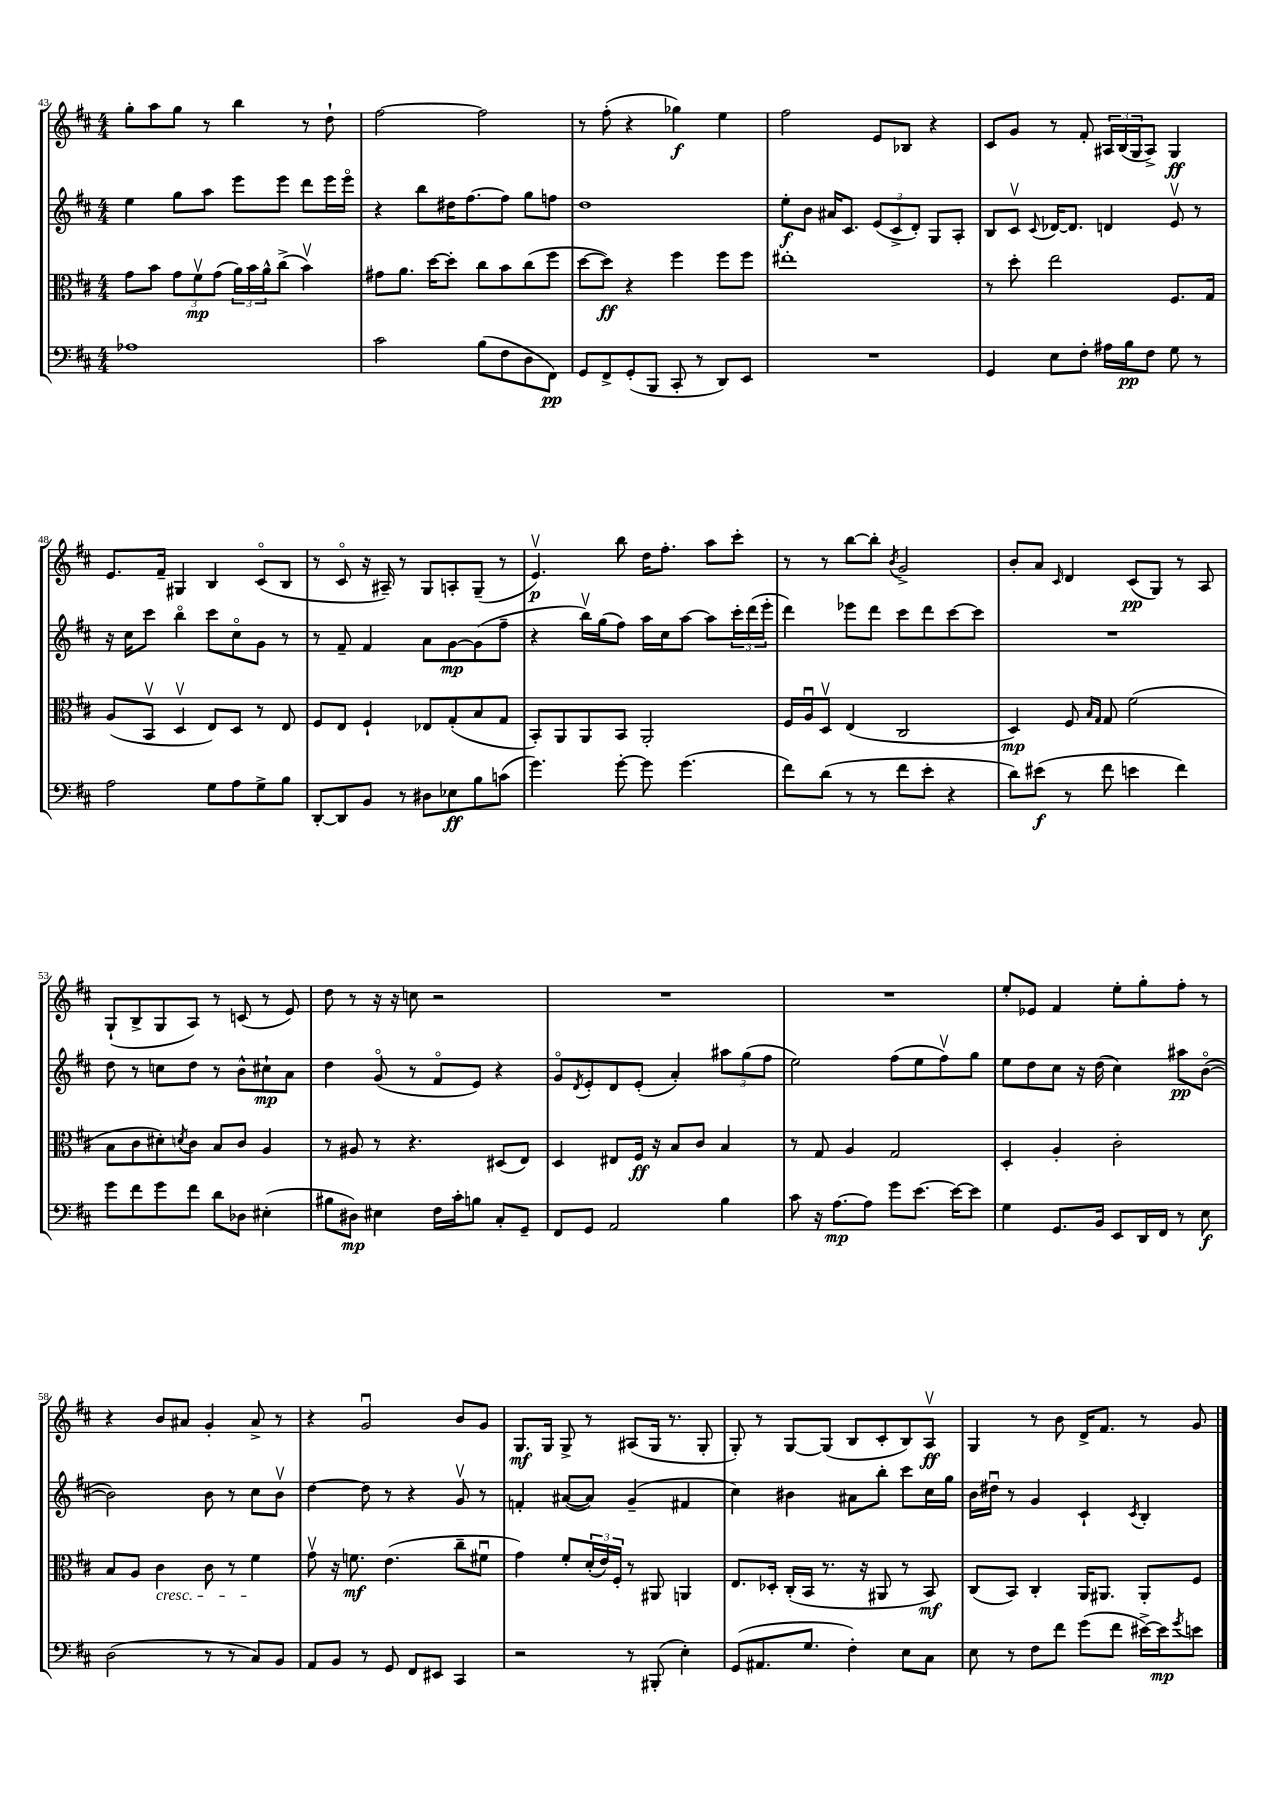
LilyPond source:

<<
\new StaffGroup <<
\new Staff = "s0" {
    \clef treble \key d \major \numericTimeSignature \time 4/4
    g''8-. a''8 g''8 r8 b''4 r8 d''8-! |
    fis''2~ fis''2 |
    r8 fis''8-.( r4 ges''4\f) e''4 |
    fis''2 e'8 bes8 r4 |
    cis'8 g'8 r8 fis'8-. \tuplet 3/2 { ais16 b16( g16 } ais8->) g4\ff |
    e'8. fis'16-- gis4 b4 cis'8\flageolet( b8 |
    r8 cis'8\flageolet r16 ais16--) r8 g8 a8-. g8--( r8 |
    e'4.\upbow\p) b''8 d''16 fis''8.-. a''8 cis'''8-. |
    r8 r8 b''8~ b''8-. \acciaccatura { b'8 } g'2-> |
    b'8-. a'8 \grace { cis'16 } d'4 cis'8\pp( g8) r8 a8 |
    g8-!( b8-> g8 a8) r8 c'8( r8 e'8) |
    d''8 r8 r16 r16 c''8 r2 |
    R1 |
    R1 |
    e''8-. ees'8 fis'4 e''8-. g''8-. fis''8-. r8 |
    r4 b'8 ais'8 g'4-. ais'8-> r8 |
    r4 g'2\downbow b'8 g'8 |
    g8.\mf g16 g8-> r8 ais8( g16 r8. g8-. |
    g8-.) r8 g8~ g8( b8 cis'8-. b8) a8\upbow\ff |
    g4 r8 b'8 d'16-> fis'8. r8 g'8 \bar "|." |
}
\new Staff = "s1" {
    \clef treble \key d \major \numericTimeSignature \time 4/4
    e''4 g''8 a''8 e'''8 e'''8 d'''8 e'''16 e'''16\flageolet |
    r4 b''8 dis''16 fis''8.~ fis''8 g''8 f''8 |
    d''1 |
    e''8-.\f b'8 ais'16 cis'8. \tuplet 3/2 { e'8( cis'8-> d'8-.) } g8 a8-. |
    b8 cis'8\upbow \appoggiatura { cis'8 } des'16~ des'8. d'4 e'8\upbow r8 |
    r16 cis''16 cis'''8 b''4\flageolet cis'''8 cis''8\flageolet g'8 r8 |
    r8 fis'8-- fis'4 a'8 g'8~\mp g'8( fis''8-- |
    r4 b''16\upbow) g''16( fis''8) a''16 cis''16 a''8~ a''8 \tuplet 3/2 { cis'''16-. d'''16( e'''16-. } |
    d'''4) ees'''8 d'''8 cis'''8 d'''8 cis'''8~ cis'''8 |
    R1 |
    d''8 r8 c''8 d''8 r8 b'8-^ cis''8-!\mp a'8 |
    d''4 g'8\flageolet( r8 fis'8\flageolet e'8) r4 |
    g'8\flageolet \acciaccatura { d'8 } e'8-. d'8 e'8-.( a'4-.) \tuplet 3/2 { ais''8 g''8( fis''8 } |
    e''2) fis''8( e''8 fis''8\upbow) g''8 |
    e''8 d''8 cis''8 r16 d''16( cis''4) ais''8\pp b'8~\flageolet( |
    b'2) b'8 r8 cis''8 b'8\upbow |
    d''4~ d''8 r8 r4 g'8\upbow r8 |
    f'4-. ais'8~( ais'8) g'4--( fis'4 |
    cis''4) bis'4 ais'8 b''8-. cis'''8 cis''16 g''16 |
    b'16 dis''16\downbow r8 g'4 cis'4-! \acciaccatura { cis'8 } b4-. \bar "|." |
}
\new Staff = "s2" {
    \clef alto \key d \major \numericTimeSignature \time 4/4
    g'8 b'8 \tuplet 3/2 { g'8 fis'8\upbow\mp g'8( } \tuplet 3/2 { a'16) b'16 a'16-^ } cis''8->( b'4\upbow) |
    gis'8 a'8. d''16~ d''8-. cis''8 b'8 cis''8( fis''8 |
    d''8~ d''8\ff) r4 fis''4 fis''8 fis''8 |
    eis''1-. |
    r8 d''8-. e''2 fis8. g16 |
    a8( b,8\upbow d4\upbow e8) d8 r8 e8 |
    fis8 e8 fis4-! ees8 g8-.( b8 g8 |
    b,8-.) a,8 a,8 b,8 a,2-. |
    fis16 a16\downbow d8\upbow e4( cis2 |
    d4\mp) fis8 \grace { b16 g16 } g8 fis'2( |
    b8 cis'8 dis'8-.) \acciaccatura { d'8 } cis'8 b8 cis'8 a4 |
    r8 ais8 r8 r4. dis8( e8) |
    d4 eis8 fis16\ff r16 b8 cis'8 b4 |
    r8 g8 a4 g2 |
    d4-. a4-. cis'2-. |
    b8 a8 cis'4\cresc cis'8 r8 fis'4\! |
    g'8\upbow r16 f'8.\mf e'4.( cis''8-- fis'8\downbow |
    g'4) fis'8-. \tuplet 3/2 { d'16-.( e'16) fis16-. } r8 ais,8 a,4 |
    e8. des16-. cis16-.( b,16 r8. r16 ais,8 r8 b,8\mf) |
    cis8( b,8) cis4-. a,16 ais,8. ais,8-. fis8 \bar "|." |
}
\new Staff = "s3" {
    \clef bass \key d \major \numericTimeSignature \time 4/4
    aes1 |
    cis'2 b8( fis8 d8 fis,8\pp) |
    g,8 fis,8-> g,8-.( b,,8 cis,8-. r8 d,8) e,8 |
    R1 |
    g,4 e8 fis8-. ais16 b16\pp fis8 g8 r8 |
    a2 g8 a8 g8-> b8 |
    d,8~-. d,8 b,8 r8 dis8 ees8\ff b8 c'8( |
    g'4.) g'8~-. g'8 g'4.( |
    fis'8) d'8( r8 r8 fis'8 e'8-. r4 |
    d'8) eis'8\f( r8 fis'8 e'4 fis'4) |
    g'8 fis'8 g'8 fis'8 d'8 des8 eis4-.( |
    bis8 dis8\mp) eis4 fis16 cis'16-. b8 cis8-. g,8-- |
    fis,8 g,8 a,2 b4 |
    cis'8 r16 a8.~\mp a8 g'8 e'8.~ e'16~ e'8 |
    g4 g,8. b,16 e,8 d,16 fis,16 r8 e8\f |
    d2( r8 r8 cis8) b,8 |
    a,8 b,8 r8 g,8 fis,8 eis,8 cis,4 |
    r2 r8 bis,,8-.( e4-.) |
    g,8( ais,8. g8. fis4-.) e8 cis8 |
    e8 r8 fis8 fis'8 g'8( fis'8 eis'16~->) eis'16\mp \acciaccatura { g'8 } e'8 \bar "|." |
}
>>
>>
\layout { \context { \Score currentBarNumber = #43 } }
